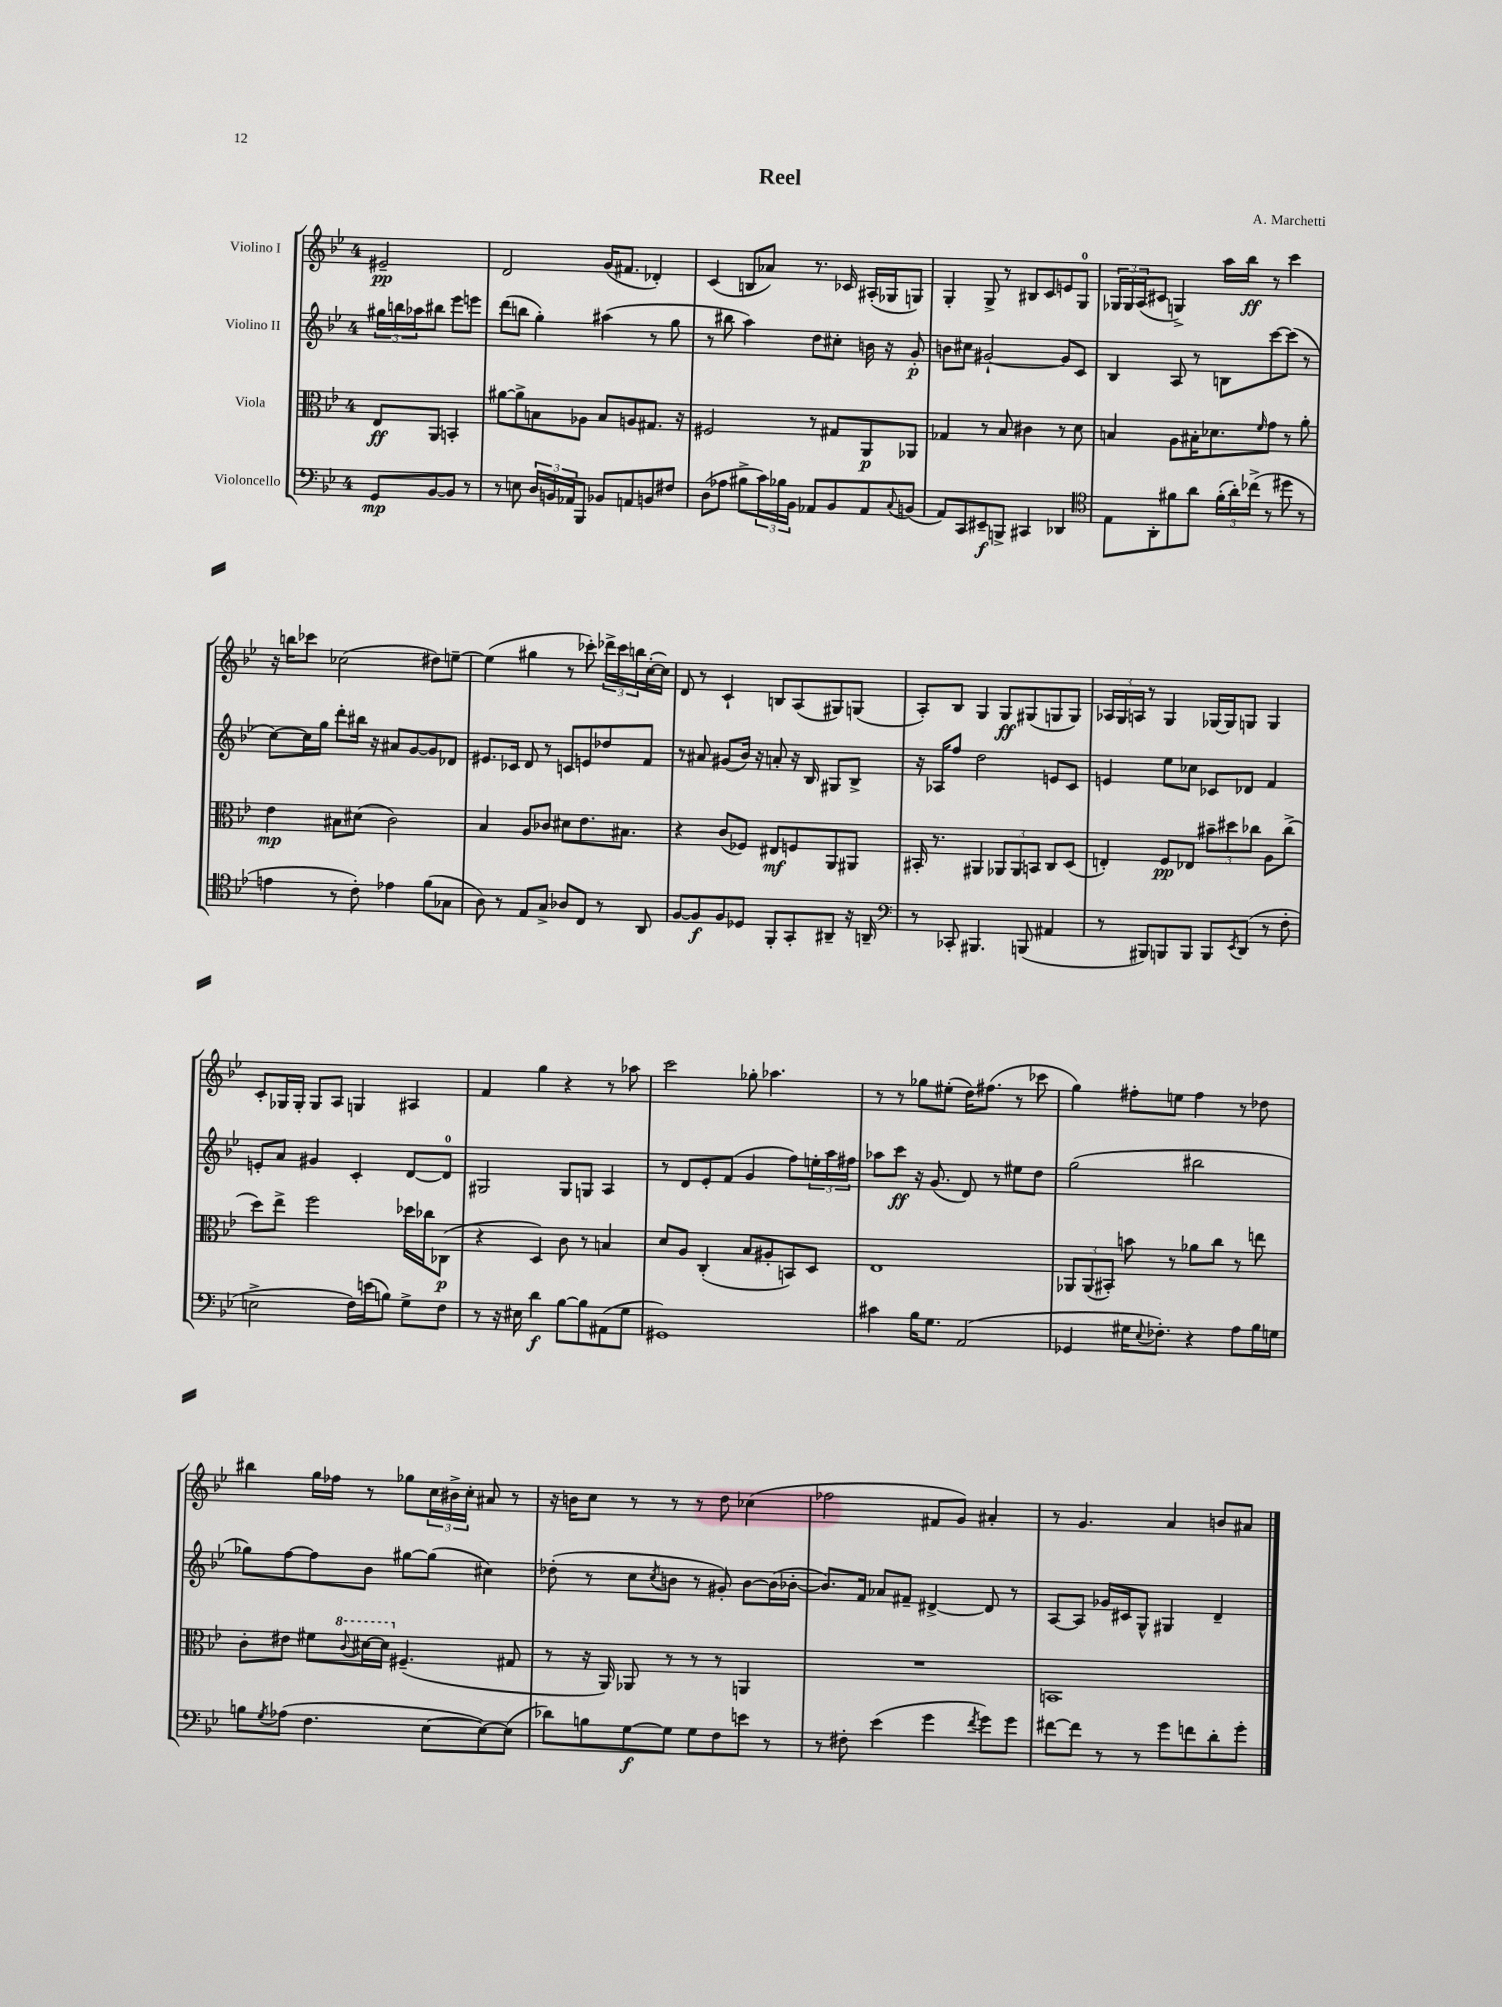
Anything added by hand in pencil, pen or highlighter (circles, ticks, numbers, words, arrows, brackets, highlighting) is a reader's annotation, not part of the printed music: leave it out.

**kern	**kern	**kern	**kern
*staff4	*staff3	*staff2	*staff1
*clefF4	*clefC3	*clefG2	*clefG2
*k[b-e-]	*k[b-e-]	*k[b-e-]	*k[b-e-]
*M4/4	*M4/4	*M4/4	*M4/4
8GG/L	8E-/L	24gg#\LL	2e#~/
.	.	24bb\	.
.	.	24aa-\J	.
[8BB-/	8AA/J	8bb#\J	.
8BB-/]J	4BB'/	8eee-\L	.
8r	.	8eee\J	.
=	=	=	=
8r	[8a#\L	(8ddd\L	2d/
8E\	8a#^\]	8bb\J	.
24D/LL	8B\	4gg'\)	.
24BB/	.	.	.
24AA-/J	.	.	.
8BBB-/J	8A-\J	.	.
8BB-/L	8B/L	(4aa#\	(16g/LK
.	.	.	8.f#/J
8AA/	8A/	.	.
8BB/	8.G#/J	8r	4d-'/)
8F#/J	.	8gg\	.
.	16r	.	.
=	=	=	=
(8D\L	2F#/	8r	(4c/
8A-\J	.	8bb#\	.
8B#^\L	.	4aa\)	8B/L
24c\L)	.	.	8a-/J)
24B-\	.	.	.
24BB-\JJ	.	.	.
8AA-/L	8r	8dd\L	8.r
8BB-/	8G#/L	8cc#'\J	.
.	.	.	16c-/
8AA-/	8AA/	16b\	(16A#'/LL
.	.	16r	16G-/J
8qqC/	.	.	.
(8BB/J	8AA-/J	8g'/	8G/J)
=	=	=	=
8AA/L)	4G-/	8b\L	4G'/
8CC/	.	8cc#\J	.
8EE#~/	8r	[2g#`/	8G^/
8BBB^/J	8B-/	.	8r
4CC#/	4c#\	.	8B#/L
.	.	.	8c/
4DD-/	8r	8g#/]L	8e/
.	8d\	8c/J	8G/J
=	=	=	=
*clefC4	*	*	*
8E-\L	4B/	4B-/	24G-/LL
.	.	.	24G-/
.	.	.	(24A/J
8AA'\	.	.	8c#/J
8f#\	8A\L	8A/	4G^/)
8a\J	16B#'\K	8r	.
.	8.d-\	.	.
(24f#'\LL	.	8B\L	16aa\LL
24a'\)	.	.	.
.	.	.	16bb-\JJ
(24cc-^\JJ	.	.	.
.	16qqf/	.	.
8r	8g\J	[8ccc\	8r
8dd#\	8r	(8ccc\]J	4ccc\
8r	8a'\	8r	.
=	=	=	=
4e\	4e-\	[8cc\L)	16r
.	.	.	16bb\LK
.	.	16cc\]L	8ccc-\J
.	.	16gg\JJ	.
8r	8B#\L	8ddd'\L	(2cc-\
8c'\)	(8d#\J	16bb#\Jk	.
.	.	16r	.
4e-\	2c\)	8a#/L	.
.	.	[8g/	.
(8f\L	.	8g/]	8dd#\L)
8G-\J	.	8d-/J	[8ee~\J
=	=	=	=
8A\)	4B-/	8.e#/L	(4ee\]
8r	.	.	.
.	.	16c-/Jk	.
8E-/L	8A/L	8d/	4gg#\
8G^/J	8c-/J	8r	.
8A-/L	8d#\L	8c/L	8r
8C/J	8.e-\	8e/	8ccc-'\)
8r	.	8dd-/	24ddd-^\LL
.	.	.	24ccc-\
.	8.B#\J	.	.
.	.	.	24bb\
8AA/	.	8f/J	([16cc'\
.	.	.	16cc\]JJ)
=	=	=	=
[8F/L	4r	8r	8d/
8F/]	.	8a#/	8r
8F/	(8c/L	(8g#/L	4c`/
8D-/J	8F-/J)	16b-/Jk)	.
.	.	16r	.
8FF'/L	8E#/L	8a'/	8B/L
8GG'/	8F/	16r	(8A/
.	.	16B-/	.
8AA#~/J	8AA/	8G#/L	8G#/)
16r	8AA#/J	8B-^/J	(8G/J
16AA~/	.	.	.
=	=	=	=
*clefF4	*	*	*
8r	16BB#'/	16r	8A'/L)
.	8.r	16A-/LK	.
8CC-'/	.	8ff/J	8B-/J
4.BBB#/	4AA#/	2dd\	4G/
.	12AA-/L	.	8G/L
.	12AA-/	.	.
(8BBB/	.	.	(8G#/
.	12BB/J	.	.
4AA#/	8C/L	8e/L	8G/
.	(8D/J	8c/J	8G/J)
=	=	=	=
8r	4E'/)	4e/	24A-/LL
.	.	.	24G/
.	.	.	24A/JJ
8BBB#/L)	.	.	8r
8BBB/	8F/L	8ee-\L	4G/
8BBB/J	8E-/J	8cc-\J	.
8BBB/L	12b#~\L	8c-/L	[16G-/LL
.	.	.	16G-/]J
.	12dd#\	.	.
8qEE-/	.	.	.
(8DD/J	.	8d-/J	8G/J
.	12cc-\J	.	.
8r	8A\L	4f/	4G/
8F'\	(8cc-^\J	.	.
=	=	=	=
2E^\	8dd\L)	8e'/L	8c'/L
.	8ee-^\J	8a/J	16G-/L
.	.	.	16G-'/JJ
.	2ff\	4g#/	8G-/L
.	.	.	8A/J
16F\LL)	.	4c'/	4G/
(16e\J	.	.	.
8B\J)	.	.	.
8G^\L	16dd-\LL	[8d/L	4A#/
.	16cc-\J	.	.
8F\J	(8C-\J	8d/]J	.
=	=	=	=
8r	4r	2G#/	4f/
16r	.	.	.
16E#\	.	.	.
4d\	4D/)	.	4gg\
[8B-\L	8c\	8G#/L	4r
8B-\]	8r	8G/J	.
(8AA#\	4B/	4A/	8r
8G\J	.	.	8aa-\
=	=	=	=
1GG#)	8d/L	8r	2ccc\
.	8A/J	8d/L	.
.	(4C'/	8e-'/	.
.	.	(8f/J	.
.	8B-/L	4g/	8gg-'\
.	8A#'/	.	4.aa-\
.	8BB/)	8ff\L)	.
.	8D/J	24ee'\L	.
.	.	24aa\	.
.	.	24ff#\JJ	.
=	=	=	=
4c#\	1E-	8aa-\L	8r
.	.	8ccc\J	8r
16B-\LK	.	16r	8gg-\L
8.G\J	.	(8.g/	.
.	.	.	(8ee#'\J
(2AA/	.	8d/)	16dd\LK)
.	.	.	(8.ff#\J
.	.	8r	.
.	.	8ee#\L	8r
.	.	8dd\J	8ccc-\
=	=	=	=
4GG-/	12AA-/L	(2gg\	4gg\)
.	(12AA-/	.	.
.	12BB#'/J)	.	.
16G#\LK	8b\	.	8ff#'\L
8qqE-/	.	.	.
8.F-'\J)	.	.	.
.	8r	.	8ee\J
4r	8a-\L	2bb#\	4ff#\
.	8cc\J	.	.
8A\L	8r	.	8r
16B-\L	8ee\	.	8dd-\
16G\JJ	.	.	.
=	=	=	=
8B\L	8c'\L	8gg-\L)	4bb#\
8qG/	.	.	.
(8A-\J	8e#\J	[8ff\	.
4.F\	8f#\L	8ff\]	16gg\LL
.	.	.	16ff-\JJ
.	8qqcc/	.	.
.	[16dd#\L	8b-\J	8r
.	16dd#\]JJ	.	.
.	(4.F#~/	[8gg#\L	8gg-\L
[8E-\L	.	(8gg#\]J	24cc\L
.	.	.	24b#^\
.	.	.	24cc'\JJ
8E-\_)	.	4cc#\)	8a#/
(8E-\]J	8G#/	.	8r
=	=	=	=
8d-\L)	8r	(8dd-'\	16r
.	.	.	16b\LK
8B\	16r	8r	8cc\J
.	16AA/)	.	.
[8G\	8AA-/	8cc\L	8r
.	.	8qcc/	.
8G\]J	8r	8b\J	8r
8G\L	8r	8r	8r
8F\	8r	8g#'/)	8dd\
8e\J	4AA/	[8b\L	(4cc-\
8r	.	(16b\]L	.
.	.	[16b-'\JJ	.
=	=	=	=
8r	1r	8.b-/]L)	2ff-\
8F#'\	.	.	.
.	.	16f/Jk	.
(4e-\	.	8a-/L	.
.	.	8f#~/J	.
4g\	.	[4d#^/	8f#/L
.	.	.	8g/J)
8qf/	.	.	.
8g\L)	.	8d#/]	4a#'/
8g\J	.	8r	.
=	=	=	=
[8f#\L	1BB	[8A/L	8r
8f#\]J	.	8A/]J	4.g/
8r	.	16g-/LL	.
.	.	16c#/J	.
8r	.	8G^^/J	.
8g\L	.	4G#/	4a/
8f\	.	.	.
8d'\	.	4d~/	8b/L
8g'\J	.	.	8a#/J
==	==	==	==
*-	*-	*-	*-
